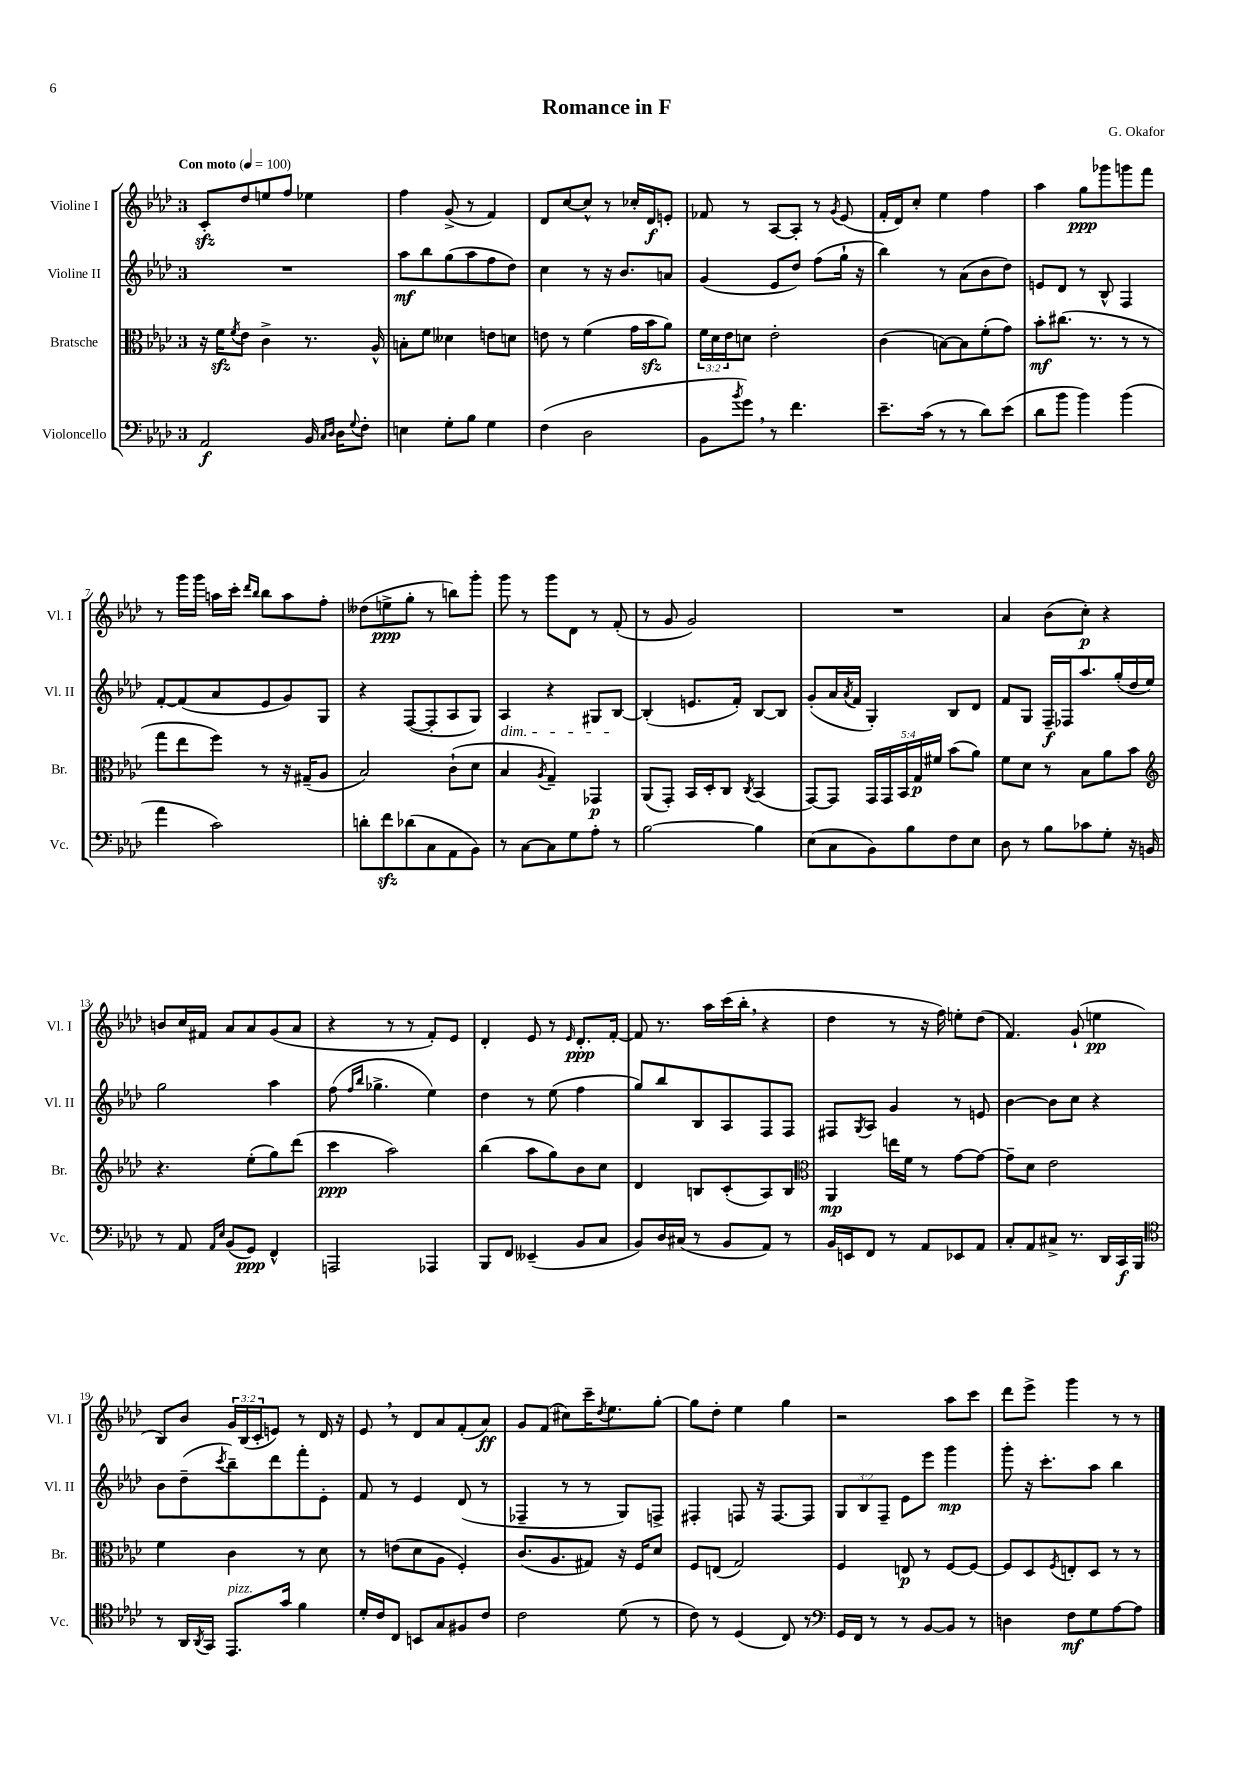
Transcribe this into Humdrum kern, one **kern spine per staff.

**kern	**kern	**kern	**kern
*staff4	*staff3	*staff2	*staff1
*clefF4	*clefC3	*clefG2	*clefG2
*k[b-e-a-d-]	*k[b-e-a-d-]	*k[b-e-a-d-]	*k[b-e-a-d-]
*M3/4	*M3/4	*M3/4	*M3/4
*MM100	*MM100	*MM100	*MM100
2AA-/	16r	2.r	8c'/L
.	16f\LK	.	.
.	8qf/	.	.
.	8e-\J	.	8dd-/
.	4c^\	.	8ee/
.	.	.	8ff/J
16BB-/	8.r	.	4ee-\
16qqC/LL	.	.	.
16qqD-/JJ	.	.	.
16D-\LK	.	.	.
8qqG/	.	.	.
8F'\J	.	.	.
.	16A-^^/	.	.
=	=	=	=
4E\	8B'\L	8aa-\L	4ff\
.	8f\J	8bb-\	.
8G'\L	4d--\	(8gg\	(8g^/
8B-\J	.	8aa-\	8r
4G\	8e\L	8ff\	4f/)
.	8d\J	8dd-\J)	.
=	=	=	=
(4F\	8e\	4cc\	8d-/L
.	8r	.	[8cc/
2D-\	(4f\	8r	8cc^^/]J
.	.	16r	8r
.	.	8.b-/L	.
.	16g\LL	.	16cc-'/LL
.	16b-\J	.	16d-/J
.	8a-\J)	8a/J	8e'/J
=	=	=	=
8BB-\L	24f\LL	(4g/	8f-/
.	24d-\	.	.
.	24e-\J	.	.
8qb-/	.	.	.
8g\J)	8d\J	.	8r
8r	2e-'\	8e-/L	[8A-/L
4.f\	.	8dd-/J)	8A-'/]J
.	.	(8ff\L	8r
.	.	.	8qg/
.	.	16gg`\Jk	(8e-/
.	.	16r	.
=	=	=	=
8.e-~\L	(4c\	4bb-\)	16f'/LL
.	.	.	16d-/J)
.	.	.	8cc'/J
(16c\Jk	.	.	.
8r	[8B\L)	8r	4ee-\
8r	8B\]	(8a-\L	.
8d-\L)	(8f'\	8b-\	4ff\
(8e-\J	8g\J)	8dd-\J)	.
=	=	=	=
8d-\L	8b-'\L	8e/L	4aa-\
8b-\J	(8.cc#\J	8d-/J	.
4b-\)	.	8r	8gg\L
.	8.r	.	.
.	.	8B-^^/	8ggg-\
(4b-\	8r	4F/	8ggg\
.	8r	.	8fff\J
=	=	=	=
4a-\	8gg\L	[8f'/L	8r
.	8ee-\	(8f/]	16ggg\LL
.	.	.	16ggg\JJ
2c\)	8ff\J)	8a-/	16aa\LL
.	.	.	16ccc'\JJ
.	.	.	16qqddd-/LL
.	.	.	16qqbb-/JJ
.	8r	8e-/	8bb-\L
.	16r	8g/)	8aa\
.	(16G#~/LK	.	.
.	8A-/J	8G/J	8ff'\J
=	=	=	=
8d'\L	2B-/)	4r	(8dd--\L
8f\	.	.	8ee^\
(8d-\	.	([8F/L	8gg'\J
8C\	.	8F'/]	8r
8AA-\	(8c`\L	8A-/	8bb\L)
8BB-\J)	8d-\J	8G/J)	8ggg'\J
=	=	=	=
8r	4B-/	4A-/	8ggg\
[8C\L	.	.	8r
.	8qA-/	.	.
8C\]	4G~/)	4r	8ggg\L
8G\	.	.	8d-\J
8A-'\J	4GG-/	8G#/L	8r
8r	.	[8B-/J	(8f'/
=	=	=	=
[2B-\	(8AA-/L	(4B-'/]	8r
.	8GG'/J)	.	8g/
.	16BB-/LL	8.e/L	2g/)
.	16D-'/J	.	.
.	8C/J	.	.
.	.	16f'/Jk)	.
.	8qC/	.	.
4B-\]	(4BB-/	[8B-/L	.
.	.	8B-/]J	.
=	=	=	=
(8E-\L	[8GG/L)	(8g'/L	2.r
8C\	8GG/]J	16a-/L	.
.	.	8qa-/	.
.	.	16f/JJ	.
8BB-\)	20GG/LL	4G'/)	.
.	20GG/	.	.
.	20BB-/	.	.
8B-\	.	.	.
.	20G/	.	.
.	20f#/JJ	.	.
8F\	(8b-\L	8B-/L	.
8E-\J	8a-\J)	8d-/J	.
=	=	=	=
8D-\	8f\L	8f/L	4a-/
8r	8d-\J	8G/J	.
8B-\L	8r	16F~/LL	(8b-\L
.	.	16F-/J	.
8c-\	8B-\L	8.aa-/	8cc'\J)
8G'\J	8a-\	.	4r
.	.	(16gg'/L	.
16r	8b-\J	16dd-/	.
16BB/	.	16ee-/JJ)	.
=	=	=	=
*	*clefG2	*	*
8r	4.r	2gg\	8b/L
8AA-/	.	.	16cc/L
.	.	.	16f#/JJ
16qqAA-/LL	.	.	.
16qqE-/JJ	.	.	.
(8BB-/L	.	.	8a-/L
8GG/J)	(8ee-'\L	.	8a-/
4FF^^/	8gg\)	4aa-\	(8g/
.	(8ddd-\J	.	8a-/J
=	=	=	=
2AAA/	4ccc\	(8ff\	4r
.	.	16qqff/LL	.
.	.	16qqbb-/JJ	.
.	.	4.gg-^\	.
.	2aa-\)	.	8r
.	.	.	8r
4AAA-/	.	4ee-\)	8f'/L)
.	.	.	8e-/J
=	=	=	=
8BBB-/L	(4bb-\	4dd-\	4d-'/
8FF/J	.	.	.
(4EE--~/	8aa-\L	8r	8e-/
.	8gg\)	(8ee-\	8r
.	.	.	16qqe-/
8BB-/L	8b-\	4ff\	8.d-'/L
8C/J	8cc\J	.	.
.	.	.	[16f'/Jk
=	=	=	=
8BB-/L)	4d-/	8gg/L)	8f/]
16D-/L	.	8bb-/	8.r
(16C#/JJ	.	.	.
8r	8B/L	8B-/	.
.	.	.	16aa-\LL
8BB-/L	(8c'/	8A-/	(16ccc\
.	.	.	16bb-'\JJ
8AA-/J)	8A-/)	8F/	4r
8r	8B/J	8F/J	.
=	=	=	=
*	*clefC3	*	*
16BB-/LL	4AA-/	8F#/L	4dd-\
16EE/J	.	.	.
.	.	8qG/	.
8FF/J	.	8A-/J	.
8r	16ee\LL	4g/	8r
.	16f\JJ	.	.
8AA-/L	8r	.	16r
.	.	.	16ff\)
8EE-/	[8g\L	8r	8ee'\L
8AA-/J	8g\_J	8e/	(8dd-\J
=	=	=	=
8C'/L	8g~\]L	[4b-\	4.f/)
8AA-/	8d-\J	.	.
8C#^/J	2e-\	8b-\]L	.
8.r	.	8cc\J	(8g`/
.	.	4r	4ee\
16DD-/LL	.	.	.
16CC/	.	.	.
16BBB-/JJ	.	.	.
=	=	=	=
*clefC4	*	*	*
8r	4f\	8b-\L	8B-/L)
16AA-/LL	.	(8dd-~\	8b-/J
8qAA-/	.	.	.
16GG/JJ	.	.	.
.	.	8qccc/	.
8.EE-/L	4c\	8bb-~\)	24g/LL
.	.	.	(24B-/
.	.	.	24c'/J
.	.	8ddd-\	8e/J)
16g/Jk	.	.	.
4f\	8r	8fff'\	8r
.	8d-\	8e-'\J	16d-/
.	.	.	16r
=	=	=	=
16d-'/LL	8r	8f/	8e-/
16c/J	.	.	.
8C/J	(8e\L	8r	8r
8BB/L	8d-\	4e-/	8d-/L
8G/	8A-\J	.	8a-/
8F#/	4F'/)	(8d-/	(8f'/
8c/J	.	8r	8a-/J)
=	=	=	=
2c\	(8.c/L	4F-~/	8g/L
.	.	.	(8f/J
.	8.A-/	.	.
.	.	8r	8cc#\L)
.	8G#/J)	8r	16ccc~\K
.	.	.	8qdd-/
.	.	.	8.ee-\
(8d-\	16r	8G/L)	.
.	16F/LK	.	.
8r	8d-/J	8F^/J	[8gg'\J
=	=	=	=
8c\)	8F/L	4F#'/	8gg\]L
8r	(8E/J	.	8dd-'\J
(4D-/	2G/)	8F/	4ee-\
.	.	16r	.
.	.	[8.F/L	.
8C/)	.	.	4gg\
8r	.	8F/]J	.
=	=	=	=
*clefF4	*	*	*
16GG/LL	4F/	12G/L	2r
16FF/JJ	.	.	.
.	.	12B-/	.
8r	.	.	.
.	.	12F~/J	.
8r	8E/	8e-\L	.
[8BB-/L	8r	8eee-\J	.
8BB-/]J	[8F/L	4ggg\	8aa-\L
8r	8F/_J	.	8ccc\J
=	=	=	=
4D\	8F/]L	8ggg'\	8ddd-\L
.	8D-/	16r	8eee-^\J
.	.	8.ccc'\L	.
.	8qF/	.	.
8F\L	8E'/	.	4ggg\
8G\	8D-/J	8aa-\J	.
[8A-\	8r	4bb-\	8r
8A-\]J	8r	.	8r
==	==	==	==
*-	*-	*-	*-
